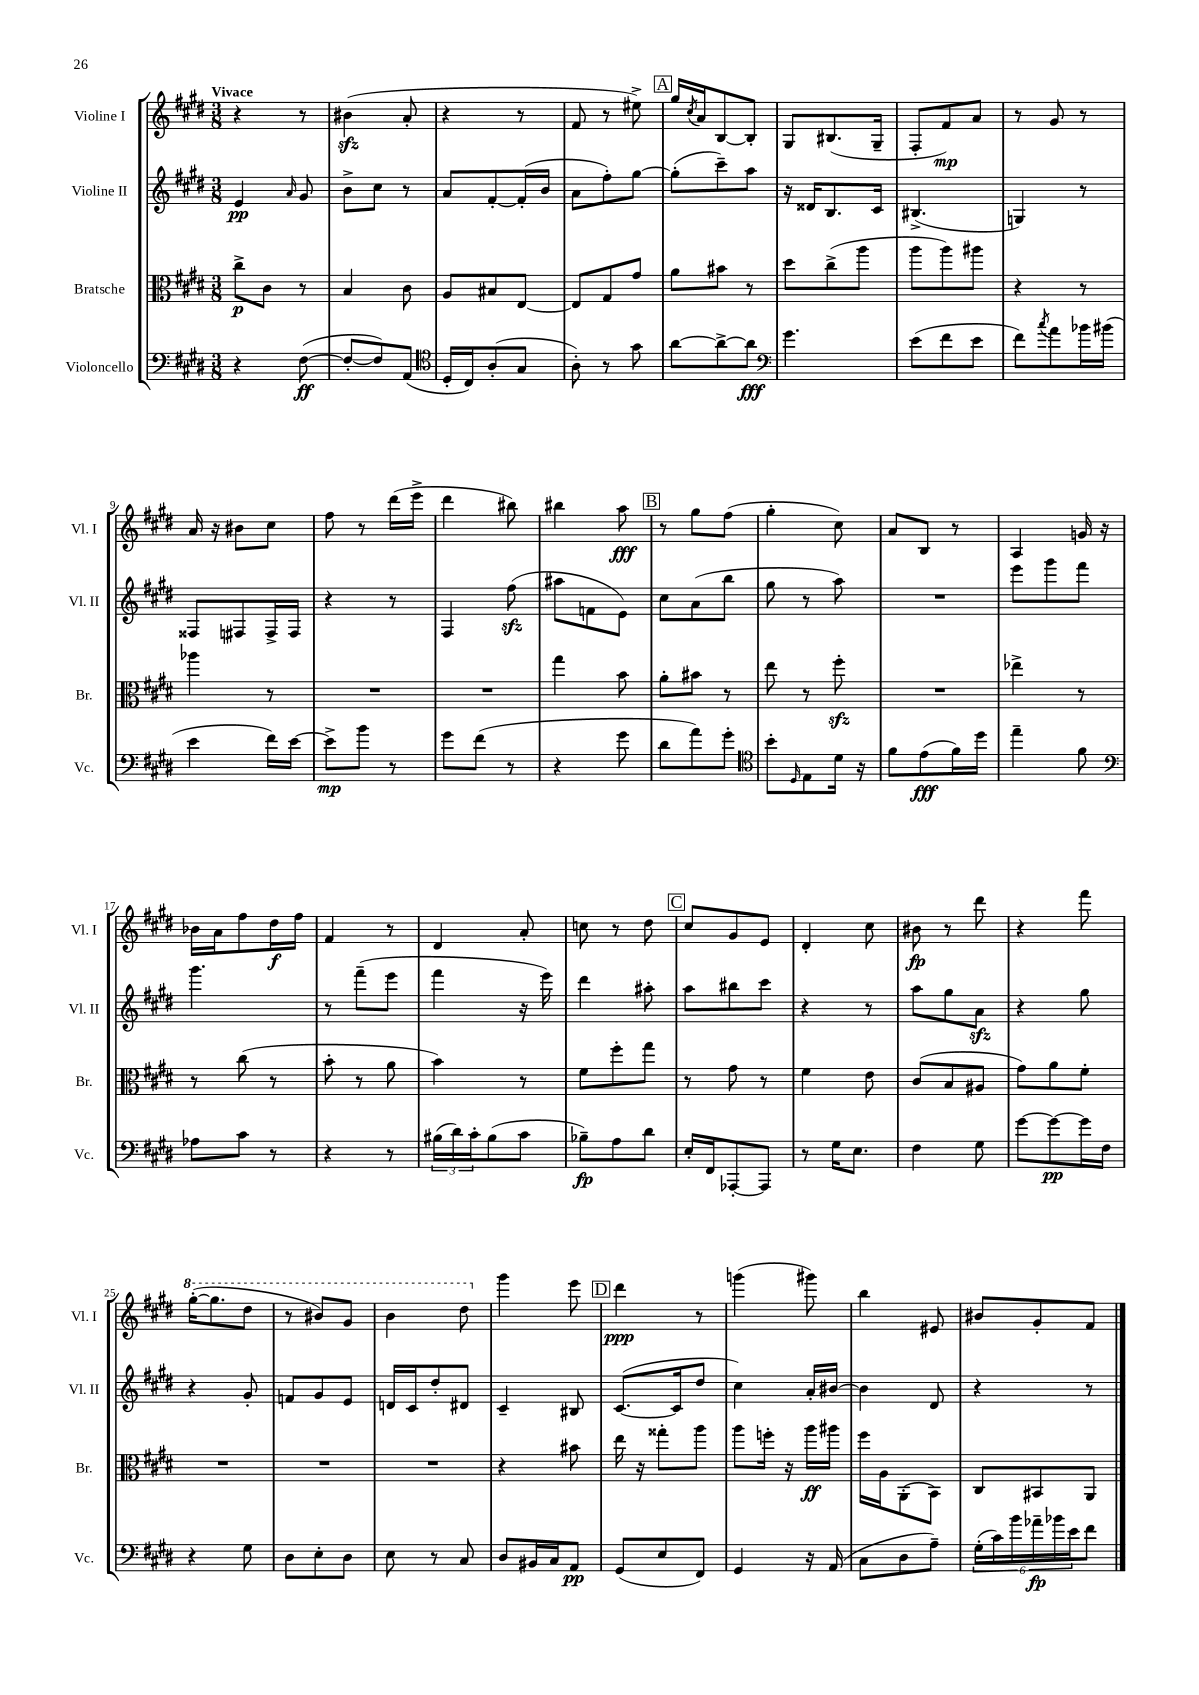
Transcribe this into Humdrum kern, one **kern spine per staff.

**kern	**dynam	**kern	**dynam	**kern	**dynam	**kern	**dynam
*part4	*part4	*part3	*part3	*part2	*part2	*part1	*part1
*staff4	*staff4	*staff3	*staff3	*staff2	*staff2	*staff1	*staff1
*I"Violoncello	*	*I"Bratsche	*	*I"Violine II	*	*I"Violine I	*
*I'Vc.	*	*I'Br.	*	*I'Vl. II	*	*I'Vl. I	*
*clefF4	*	*clefC3	*	*clefG2	*	*clefG2	*
*k[f#c#g#d#]	*	*k[f#c#g#d#]	*	*k[f#c#g#d#]	*	*k[f#c#g#d#]	*
*M3/8	*	*M3/8	*	*M3/8	*	*M3/8	*
=1	=1	=1	=1	=1	=1	=1	=1
!	!	!	!	!	!	!LO:TX:a:B:t=Vivace	!
4r	.	8cc#^\L	p	4e/	pp	4r	.
.	.	8c#\J	.	.	.	.	.
.	.	.	.	16qqa/	.	.	.
([8F#\	ff	8r	.	8g#/	.	8r	.
=2	=2	=2	=2	=2	=2	=2	=2
8F#'/L_	.	4B/	.	8b^\L	.	(4b#Xzz\	.
8F#/])	.	.	.	8cc#\J	.	.	.
(8AA/J	.	8c#\	.	8r	.	8a'/	.
=3	=3	=3	=3	=3	=3	=3	=3
*clefC4	*	*	*	*	*	*	*
16D#'/LL	.	8A/L	.	8a/L	.	4r	.
16C#/J)	.	.	.	.	.	.	.
(8A'/	.	8B#X/	.	[8f#'/	.	.	.
8G#/J	.	[8E/J	.	(16f#'/L]	.	8r	.
.	.	.	.	16b/JJ	.	.	.
=4	=4	=4	=4	=4	=4	=4	=4
8A'\)	.	8E/L]	.	8a\L	.	8f#/	.
8r	.	8G#/	.	8ff#'\)	.	8r	.
8g#\	.	8g#/J	.	[8gg#\J	.	8ee#X^\)	.
!!LO:REH:place=s1:t=A
=5	=5	=5	=5	=5	=5	=5	=5
[8a\L	.	8a\L	.	(8gg#'\L]	.	16gg#/LL	.
.	.	.	.	.	.	8qcc#/	.
.	.	.	.	.	.	16a/J	.
8a^\_	.	8b#X\J	.	8ccc#~\)	.	[8B/	.
8a\J]	fff	8r	.	8aa\J	.	8B'/J]	.
=6	=6	=6	=6	=6	=6	=6	=6
*clefF4	*	*	*	*	*	*	*
4.g#\	.	8dd#\L	.	16r	.	8G#/L	.
.	.	.	.	16d##X/KL	.	.	.
.	.	(8cc#^\	.	8.B/	.	(8.B#X/	.
.	.	8aa\J	.	.	.	.	.
.	.	.	.	16c#/Jk	.	16G#~/Jk	.
=7	=7	=7	=7	=7	=7	=7	=7
(8e\L	.	8aa\L	.	(4.B#X^/	.	8F#'/L	.
8f#\	.	8aa\)	.	.	.	8f#/)	mp
8e\J	.	8aa#X\J	.	.	.	8a/J	.
=8	=8	=8	=8	=8	=8	=8	=8
8f#\L)	.	4r	.	4Gn/)	.	8r	.
8qcc#/	.	.	.	.	.	.	.
8a\	.	.	.	.	.	8g#/	.
16b-X\L	.	8r	.	8r	.	8r	.
(16b#X\JJ	.	.	.	.	.	.	.
!!LO:LB:g=z
=9	=9	=9	=9	=9	=9	=9	=9
4e\	.	4aa-X\	.	8F##X/L	.	16a/	.
.	.	.	.	.	.	16r	.
.	.	.	.	8F#X/	.	8b#X\L	.
16f#\LL)	.	8r	.	16F#^/L	.	8cc#\J	.
[16e\JJ	.	.	.	16F#/JJ	.	.	.
=10	=10	=10	=10	=10	=10	=10	=10
8e^\L]	mp	4.r	.	4r	.	8ff#\	.
8b\J	.	.	.	.	.	8r	.
8r	.	.	.	8r	.	(16ddd#\LL	.
.	.	.	.	.	.	16eee^\JJ	.
=11	=11	=11	=11	=11	=11	=11	=11
8g#\L	.	4.r	.	4F#/	.	4ddd#\	.
(8f#\J	.	.	.	.	.	.	.
8r	.	.	.	(8ff#zz\	.	8bb#X\)	.
=12	=12	=12	=12	=12	=12	=12	=12
4r	.	4gg#\	.	8aa#X\L	.	4bb#X\	.
.	.	.	.	8fn\	.	.	.
8g#\	.	8b\	.	8e\J)	.	8aa\	fff
!!LO:REH:place=s1:t=B
=13	=13	=13	=13	=13	=13	=13	=13
8d#\L	.	8a'\L	.	8cc#\L	.	8r	.
8a\)	.	8b#X\J	.	(8a\	.	8gg#\L	.
8g#'\J	.	8r	.	8bb\J	.	(8ff#\J	.
=14	=14	=14	=14	=14	=14	=14	=14
*clefC4	*	*	*	*	*	*	*
8b'\L	.	8ee\	.	8gg#\	.	4gg#'\	.
16qqD#/	.	.	.	.	.	.	.
8E\	.	8r	.	8r	.	.	.
16d#\Jk	.	8ff#zz'\	.	8aa\)	.	8cc#\)	.
16r	.	.	.	.	.	.	.
=15	=15	=15	=15	=15	=15	=15	=15
8f#\L	.	4.r	.	4.r	.	8a/L	.
(8e\	fff	.	.	.	.	8B/J	.
16f#\L)	.	.	.	.	.	8r	.
16dd#\JJ	.	.	.	.	.	.	.
=16	=16	=16	=16	=16	=16	=16	=16
4ee~\	.	4ee-X^\	.	8eee\L	.	4A/	.
.	.	.	.	8ggg#\	.	.	.
8f#\	.	8r	.	8fff#\J	.	16gn/	.
.	.	.	.	.	.	16r	.
!!LO:LB:g=z
=17	=17	=17	=17	=17	=17	=17	=17
*clefF4	*	*	*	*	*	*	*
8A-X\L	.	8r	.	4.ggg#\	.	16b-X\LL	.
.	.	.	.	.	.	16a\J	.
8c#\J	.	(8cc#\	.	.	.	8ff#\	.
8r	.	8r	.	.	.	16dd#\L	f
.	.	.	.	.	.	16ff#\JJ	.
=18	=18	=18	=18	=18	=18	=18	=18
4r	.	8b'\	.	8r	.	4f#/	.
.	.	8r	.	(8fff#~\L	.	.	.
8r	.	8a\	.	8eee\J	.	8r	.
=19	=19	=19	=19	=19	=19	=19	=19
(24B#X\LL	.	4b\)	.	4fff#\	.	4d#/	.
24d#\)	.	.	.	.	.	.	.
24c#'\J	.	.	.	.	.	.	.
(8B#\	.	.	.	.	.	.	.
8c#\J	.	8r	.	16r	.	8a'/	.
.	.	.	.	16eee\)	.	.	.
=20	=20	=20	=20	=20	=20	=20	=20
8B-X~\L)	fp	8f#\L	.	4ddd#\	.	8ccn\	.
8A\	.	8ff#'\	.	.	.	8r	.
8d#\J	.	8gg#\J	.	8aa#X'\	.	8dd#\	.
!!LO:REH:place=s1:t=C
=21	=21	=21	=21	=21	=21	=21	=21
16E'/LL	.	8r	.	8aa\L	.	8cc#/L	.
16FF#/J	.	.	.	.	.	.	.
[8AAA-X'/	.	8g#\	.	8bb#X\	.	8g#/	.
8AAA-/J]	.	8r	.	8ccc#\J	.	8e/J	.
=22	=22	=22	=22	=22	=22	=22	=22
8r	.	4f#\	.	4r	.	4d#'/	.
16G#\KL	.	.	.	.	.	.	.
8.E\J	.	.	.	.	.	.	.
.	.	8e\	.	8r	.	8cc#\	.
=23	=23	=23	=23	=23	=23	=23	=23
4F#\	.	(8c#/L	.	8aa\L	.	8b#X\	fp
.	.	8B/	.	8gg#\	.	8r	.
8G#\	.	8A#X/J	.	8azz\J	.	8ddd#\	.
=24	=24	=24	=24	=24	=24	=24	=24
[8g#\L	.	8g#\L)	.	4r	.	4r	.
8g#\_	pp	8a\	.	.	.	.	.
16g#\L]	.	8f#'\J	.	8gg#\	.	8fff#\	.
16F#\JJ	.	.	.	.	.	.	.
!!LO:LB:g=z
=25	=25	=25	=25	=25	=25	=25	=25
*	*	*	*	*	*	*8va	*
4r	.	4.r	.	4r	.	([16ggg#'\KL	.
.	.	.	.	.	.	8.ggg#\]	.
8G#\	.	.	.	8g#'/	.	8ddd#\J	.
=26	=26	=26	=26	=26	=26	=26	=26
8D#\L	.	4.r	.	8fn/L	.	8r	.
8E'\	.	.	.	8g#/	.	8bb#X/L)	.
8D#\J	.	.	.	8e/J	.	8gg#/J	.
=27	=27	=27	=27	=27	=27	=27	=27
8E\	.	4.r	.	16dn/LL	.	4bb\	.
.	.	.	.	16c#/J	.	.	.
8r	.	.	.	8dd#'/	.	.	.
8C#/	.	.	.	8d#X/J	.	8ddd#\	.
=28	=28	=28	=28	=28	=28	=28	=28
*	*	*	*	*	*	*X8va	*
8D#/L	.	4r	.	4c#~/	.	4ggg#\	.
16BB#X/L	.	.	.	.	.	.	.
16C#/J	.	.	.	.	.	.	.
8AA/J	pp	8b#X\	.	8B#X/	.	8eee\	.
!!LO:REH:place=s1:t=D
=29	=29	=29	=29	=29	=29	=29	=29
(8GG#/L	.	16ee\	.	([8.c#/L	.	4ddd#\	ppp
.	.	16r	.	.	.	.	.
8E/	.	8gg##X'\L	.	.	.	.	.
.	.	.	.	16c#/k]	.	.	.
8FF#/J)	.	8aa\J	.	8dd#/J	.	8r	.
=30	=30	=30	=30	=30	=30	=30	=30
4GG#/	.	8aa\L	.	4cc#\)	.	(4gggn\	.
.	.	16ffn'\Jk	.	.	.	.	.
.	.	16r	.	.	.	.	.
16r	.	16aa\LL	ff	16a'/LL	.	8ggg#X\)	.
(16AA/	.	16aa#X\JJ	.	[16b#X/JJ	.	.	.
=31	=31	=31	=31	=31	=31	=31	=31
8C#\L	.	16ff#\LL	.	4b#\]	.	4bb\	.
.	.	16A\J	.	.	.	.	.
8D#\	.	(8AA'\	.	.	.	.	.
8A~\J)	.	8BB\J)	.	8d#/	.	8e#X/	.
=32	=32	=32	=32	=32	=32	=32	=32
(24G#'\LL	.	8C#/L	.	4r	.	8b#X/L	.
24c#\)	.	.	.	.	.	.	.
24b\	.	.	.	.	.	.	.
24a-X~\	fp	8BB#X/	.	.	.	8g#'/	.
24b-X\	.	.	.	.	.	.	.
24e\J	.	.	.	.	.	.	.
8f#\J	.	8AA/J	.	8r	.	8f#/J	.
==	==	==	==	==	==	==	==
*-	*-	*-	*-	*-	*-	*-	*-
